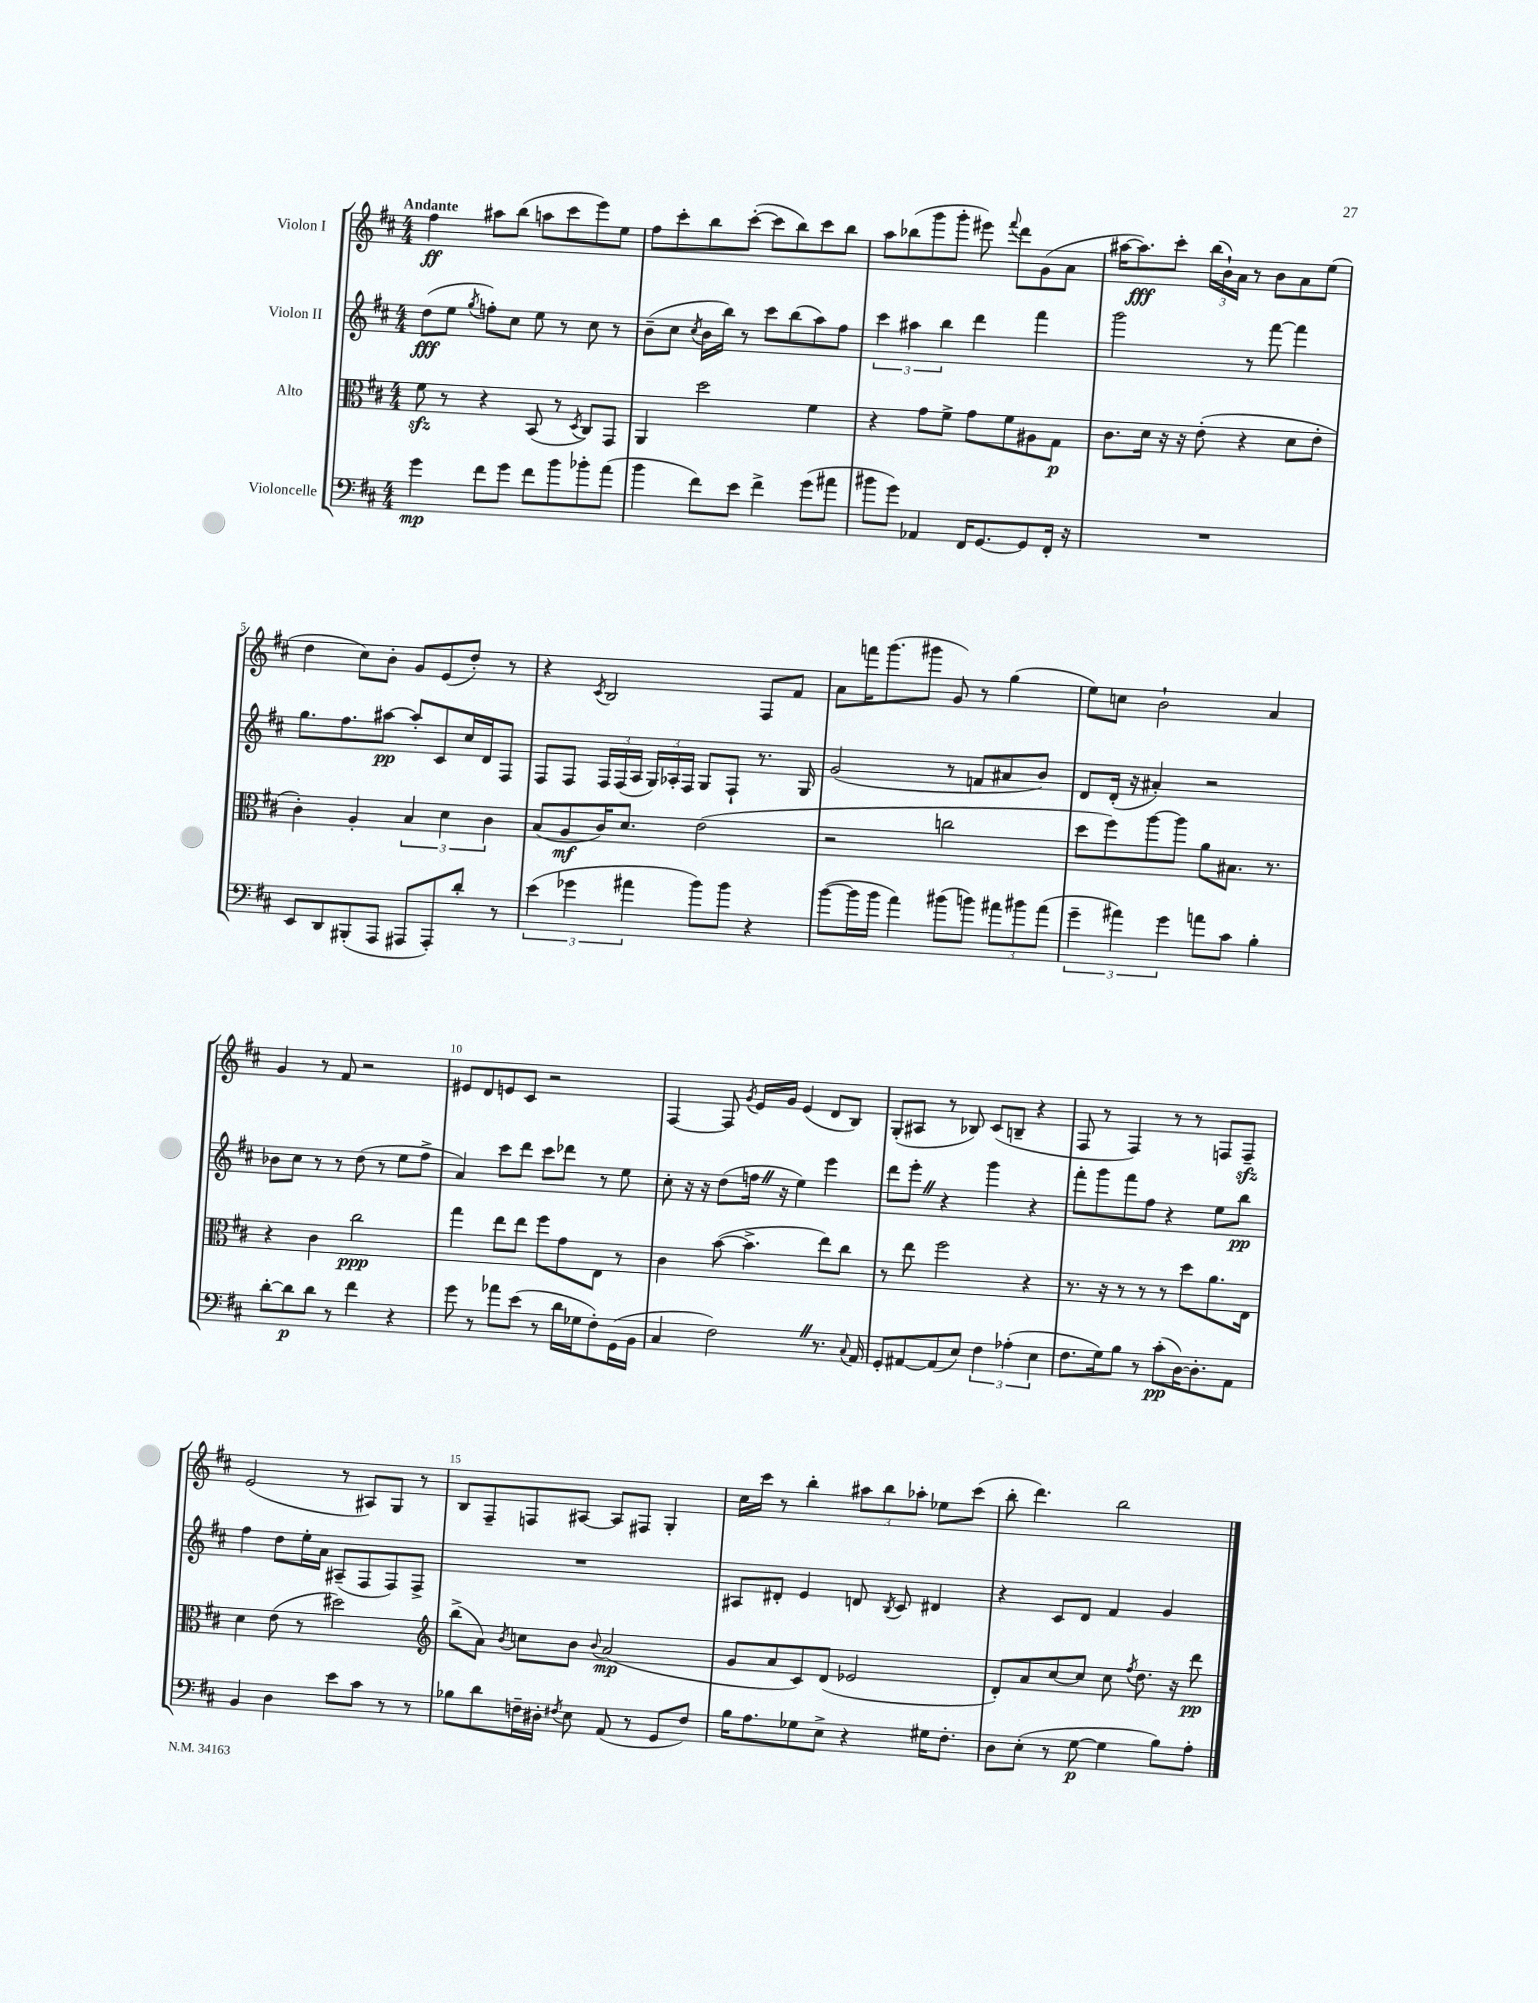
<<
\new StaffGroup <<
\new Staff = "s0" \with { instrumentName = "Violon I" } {
    \clef treble \key d \major \numericTimeSignature \time 4/4 \tempo "Andante"
    \autoBeamOff fis''4\ff ais''8[ b''8]( a''8[ cis'''8 e'''8) e''8] |
    fis''8[ cis'''8-. b''8 cis'''8]~-.( cis'''8[ b''8) cis'''8 b''8] |
    a''8[ bes''8( g'''8 g'''8]-. eis'''8) \appoggiatura { fis'''8 } d'''8[ g'8( a'8] |
    ais''16[~ ais''8.\fff) cis'''8]-. \tuplet 3/2 { b''16[( b'16-!) a'16] } r8 b'8[ a'8 e''8]( |
    d''4 cis''8[) b'8]-. g'8[ e'8( d''8]-.) r8 |
    r4 \acciaccatura { cis'8 } b2 fis8[ fis'8] |
    a'8[ f'''16 g'''8.( gis'''8] g'8) r8 g''4( |
    e''8[) c''8] b'2-! a'4 |
    g'4 r8 fis'8 r2 |
    eis'8[ d'8 e'8 cis'8] r2 |
    fis4~ fis8 \acciaccatura { g'8 } e'16[ g'16] e'4( d'8[ b8]) |
    g8[-.( ais8] r8 bes8) cis'8[( b8]-- r4 |
    fis8 r8 fis4) r8 r8 f8[ f8]--\sfz |
    e'2( r8 ais8[) g8] r8 |
    b8[ fis8-- f8 ais8]~ ais8[ fis8] g4-. |
    cis''16[ cis'''16] r8 b''4-. \tuplet 3/2 { ais''8[ b''8 aes''8]-. } ees''8[ cis'''8]( |
    b''8-. d'''4.) b''2 \bar "|." |
}
\new Staff = "s1" \with { instrumentName = "Violon II" } {
    \clef treble \key d \major \numericTimeSignature \time 4/4
    \autoBeamOff d''8[\fff( e''8] \acciaccatura { g''8 } f''8[-.) cis''8] e''8 r8 cis''8 r8 |
    b'8[--( cis''8] \acciaccatura { cis''8 } b'16[ b''16]) r8 cis'''8[ b''8( a''8) fis''8] |
    \tuplet 3/2 { cis'''4 ais''4 b''4 } d'''4 fis'''4 |
    g'''2 r8 fis'''8~ fis'''4 |
    g''8.[ fis''8. ais''8]~\pp ais''8[-. cis'8 cis''16 d'16 fis8] |
    fis8[ fis8] \tuplet 3/2 { fis16[ fis16( a16] } \tuplet 3/2 { g16[) aes16-. fis16] } g8[ fis8]-! r8. g16 |
    g'2( r8 f'8[ ais'8 b'8]) |
    d'8[ d'16]-.( r16 ais'4-.) r2 |
    bes'8[ cis''8] r8 r8 d''8( r8 e''8[ fis''8]-> |
    a'4) cis'''8[ d'''8] cis'''8[ des'''8] r8 e''8 |
    cis''8-. r16 r16 d''8[( f''16] \once \override BreathingSign.text = \markup { \musicglyph "scripts.caesura.straight" } \breathe r16 e''4) e'''4 |
    d'''8[ e'''8]-. \once \override BreathingSign.text = \markup { \musicglyph "scripts.caesura.straight" } \breathe r4 g'''4 r4 |
    fis'''8[-. g'''8 fis'''8 fis''8] r4 e''8[ b''8]\pp |
    fis''4 d''8[ e''16-. a'16] ais8[--( fis8 fis8) fis8]-> |
    R1 |
    ais8[ dis'8]-. e'4 d'8 \acciaccatura { b8 } cis'8 dis'4 |
    r4 cis'8[ d'8] fis'4 g'4 \bar "|." |
}
\new Staff = "s2" \with { instrumentName = "Alto" } {
    \clef alto \key d \major \numericTimeSignature \time 4/4
    \autoBeamOff fis'8\sfz r8 r4 b,8( r8 \acciaccatura { d8 } cis8[) g,8] |
    a,4 d''2 fis'4 |
    r4 g'8[ fis'8]-> g'8[ fis'8 ais8 g8]\p |
    cis'8.[ d'16] r16 r16 e'8-.( r4 d'8[ e'8]-. |
    cis'4-.) a4-. \tuplet 3/2 { b4 d'4 cis'4 } |
    b8[( a8\mf cis'16) d'8.] e'2( |
    r2 c''2 |
    d''8[ fis''8) a''8~ a''8] a'8[ bis8.] r8. |
    r4 cis'4 cis''2\ppp |
    g''4 e''8[ e''8] fis''8[ g'8 e8] r8 |
    cis'4 b'8~( b'4.-> e''8[) cis''8] |
    r8 e''8 fis''2 r4 |
    r8. r16 r8 r8 r8 d''8[ a'8. e16] |
    d'4 e'8( r8 dis''2) |
    \clef treble b''8[->( a'8]) \acciaccatura { b'8 } c''8[ b'8] \appoggiatura { b'8 } a'2\mp( |
    g'8[ a'8 cis'8) d'8]( ees'2 |
    d'8[-.) a'8 cis''8~ cis''8] cis''8 \acciaccatura { fis''8 } d''8. r16 d'''8\pp \bar "|." |
}
\new Staff = "s3" \with { instrumentName = "Violoncelle" } {
    \clef bass \key d \major \numericTimeSignature \time 4/4
    \autoBeamOff g'4\mp fis'8[ g'8] fis'8[ b'8 bes'8-. a'8]( |
    b'4 fis'8[) e'8] fis'4-> g'8[( ais'8] |
    bis'8[ g'8]) aes,4 fis,16[ g,8.~ g,8 fis,16]-. r16 |
    R1 |
    e,8[ d,8 bis,,8-.( a,,8] ais,,8[ ais,,8-.) d'8]-. r8 |
    \tuplet 3/2 { e'4( ges'4 ais'4 } b'8[) b'8] r4 |
    b'8[~( b'16 b'16] a'4) bis'8[( b'8]) \tuplet 3/2 { ais'8[ bis'8 ais'8]( } |
    \tuplet 3/2 { g'4-- ais'4) g'4 } a'8[ cis'8] b4-. |
    d'8[~-. d'8\p d'8] r8 fis'4 r4 |
    g'8 r8 aes'8[ e'8]( r8 d'16[ ges16 fis8-.) g,16( b,16] |
    cis4 fis2) \once \override BreathingSign.text = \markup { \musicglyph "scripts.caesura.straight" } \breathe r8. \appoggiatura { cis8 } a,16 |
    g,8[-. ais,8~ ais,8( e8]) \tuplet 3/2 { fis4 aes4-.( e4 } |
    fis8.[ g16) b8] r8 cis'8[-.\pp( d16~) d8.-. a,8] |
    b,4 d4 e'8[ cis'8] r8 r8 |
    bes8[ d'8 f16-- dis16]-. \acciaccatura { fis8 } e8 a,8( r8 g,8[ fis8]) |
    b16[ a8. ges8 e8]-> r4 gis16[ fis8.]-. |
    d8[ e8]-.( r8 g8~\p g4 b8[) a8]-. \bar "|." |
}
>>
>>
\layout { \context { \Score \override BarNumber.break-visibility = ##(#f #t #t) barNumberVisibility = #(every-nth-bar-number-visible 5) } }
